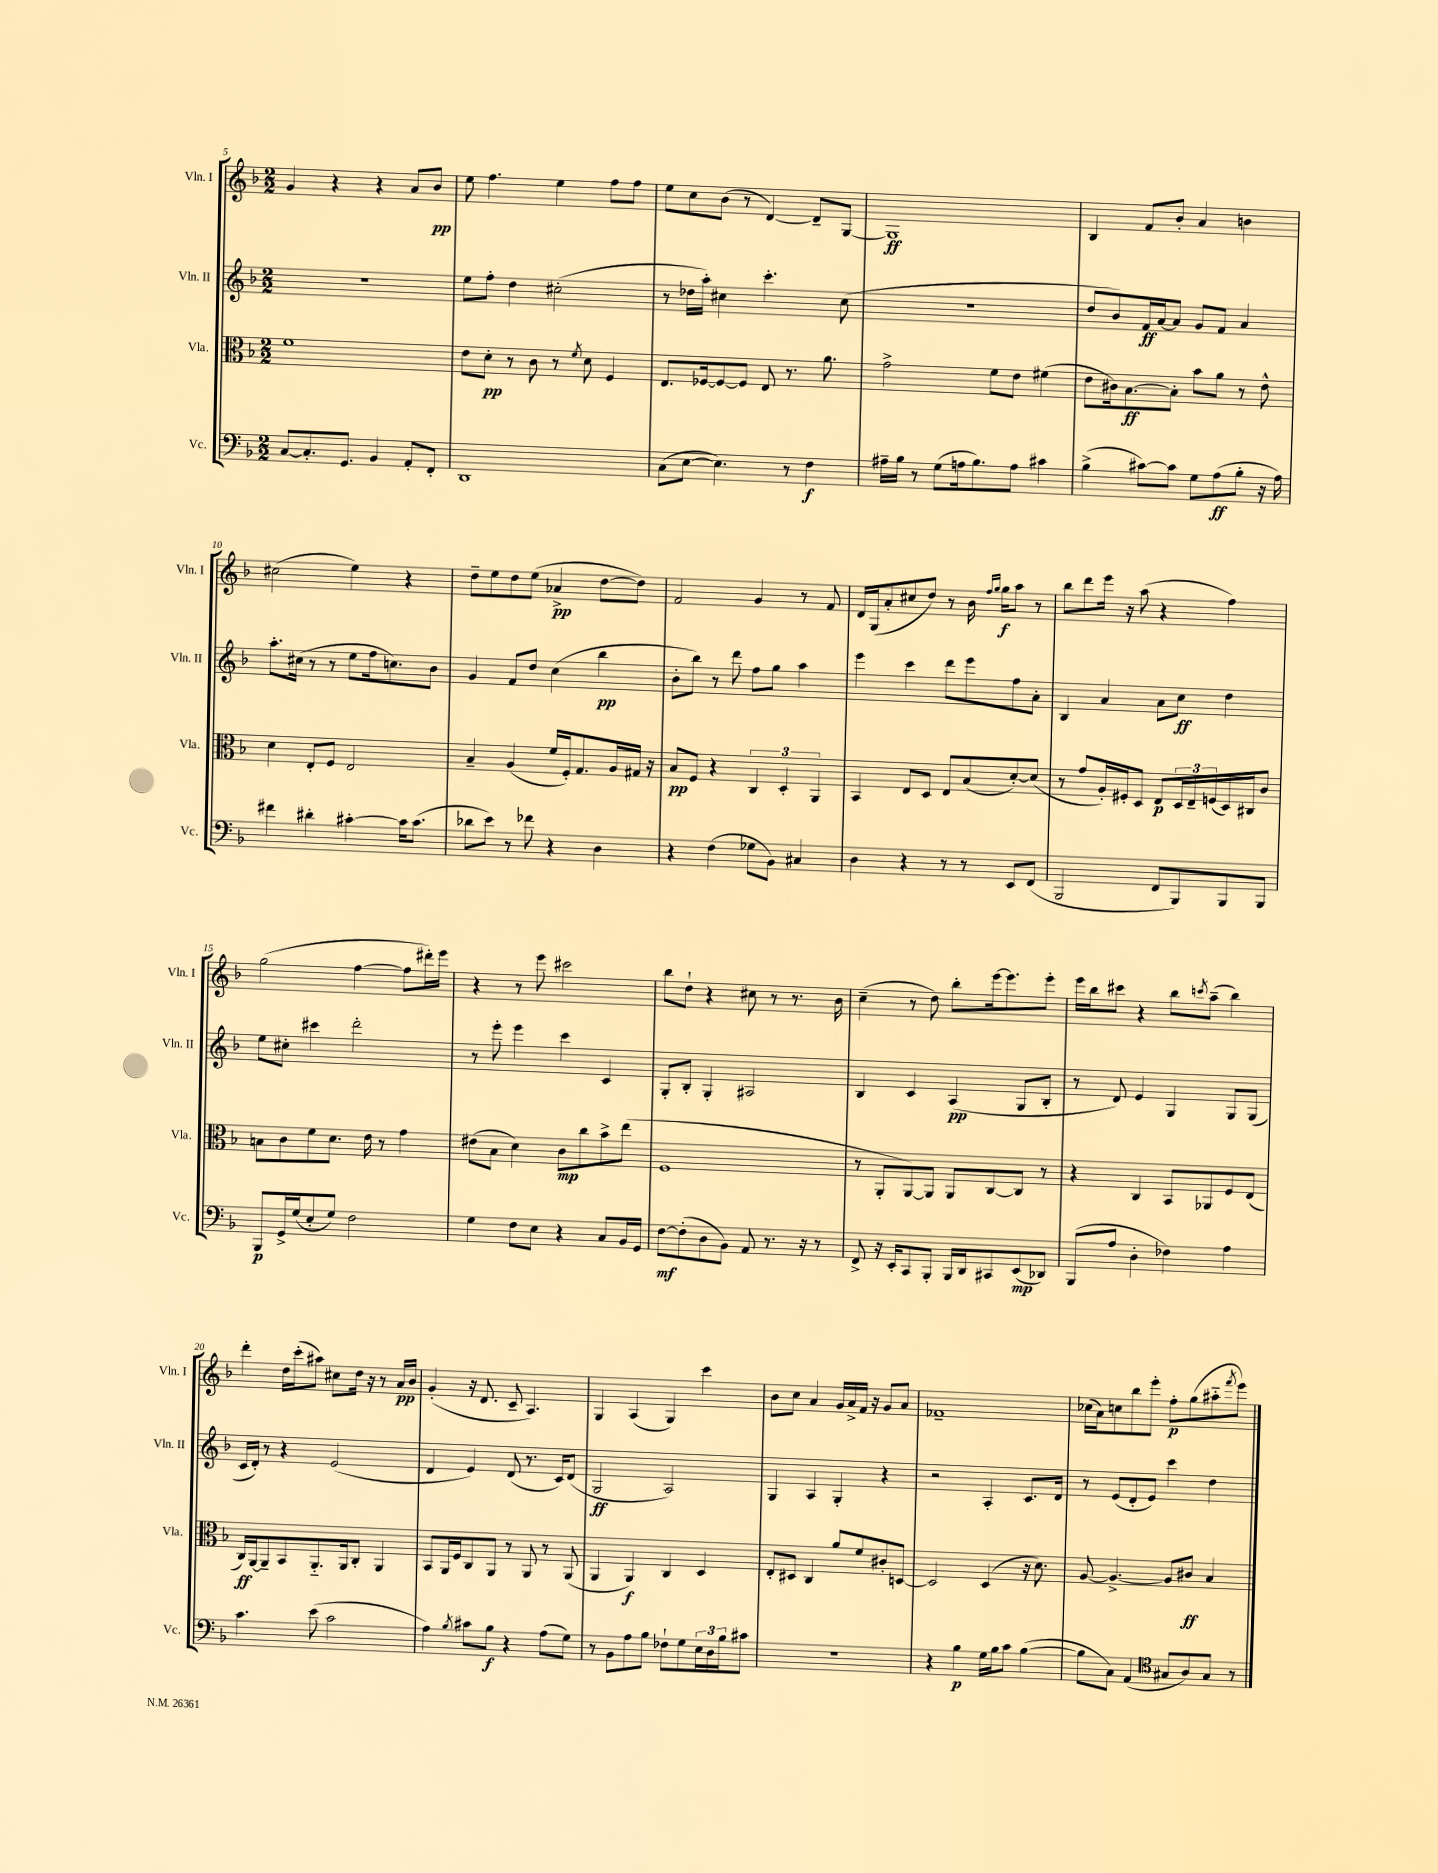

**kern	**kern	**kern	**kern
*staff4	*staff3	*staff2	*staff1
*clefF4	*clefC3	*clefG2	*clefG2
*k[b-]	*k[b-]	*k[b-]	*k[b-]
*M2/2	*M2/2	*M2/2	*M2/2
[8C	1f	1r	4g
8.C']	.	.	.
.	.	.	4r
8.GG	.	.	.
4BB-	.	.	4r
8AA'	.	.	8a
8FF'	.	.	8b-
=	=	=	=
1DD	8e	8ee	8ee
.	8d'	8ff'	4.ff
.	8r	4dd	.
.	8c	.	.
.	8r	(2cc#'	4ee
.	8qf	.	.
.	8d	.	.
.	4F	.	8ff
.	.	.	8ff
=	=	=	=
(8C	8.E	8r	8ee
[8E	.	16dd-	8cc
.	[16F-	16aa')	.
4.E])	8F-_	4cc#	(8b-
.	8F-]	.	8r
.	8E	4.ccc'	[4d)
8r	8.r	.	.
4F	.	.	8d~]
.	8.a	.	.
.	.	(8cc#	[8G
=	=	=	=
16A#~	2g^	1r	1G]
16B-	.	.	.
8r	.	.	.
(8G	.	.	.
16A	.	.	.
8.B-)	.	.	.
.	8f	.	.
8A	8e	.	.
4c#	(4f#	.	.
=	=	=	=
(4B-^	8e	8dd	4B-
.	16c#)	8b-)	.
.	[8.B-	.	.
[8c#)	.	16f	8f
.	.	[16a	.
8c#]	8B-']	8a]	8b-'
8G	8b-	8g	4a
(8A	8a	8f	.
8B-'	8r	4a	4b
16r	8e^^	.	.
16A)	.	.	.
=	=	=	=
4f#	4d	8.aa'	(2cc#
.	.	(16cc#	.
4d#'	8E'	8r	.
.	8F	8r	.
[4c#'	2E	8ee	4ee)
.	.	16ff	.
.	.	8.cc)	.
16c#]	.	.	4r
(8.c#	.	.	.
.	.	8b-	.
=	=	=	=
8d-	4B-~	4g	8dd~
8e)	.	.	8ee
8r	(4A	8f	8dd
8f-	.	8dd	(8ee
4r	16f	(4cc	4a-^
.	16F')	.	.
.	8.G	.	.
4D	.	4bb-	[8dd
.	16A	.	.
.	16G#	.	8dd])
.	16r	.	.
=	=	=	=
4r	8B-	8b-'	2f
.	8F	8bb-)	.
(4F	4r	8r	.
.	.	8ddd	.
8G-	6C	8ff	4g
8BB-)	.	8gg	.
.	6D'	.	.
4C#	.	4aa	8r
.	6AA	.	.
.	.	.	8f
=	=	=	=
4D	4BB-	4eee	16d
.	.	.	(16G
.	.	.	8a'
4r	8E	4ccc	8cc#
.	8D	.	8dd)
8r	8E	8ddd	8r
8r	(8B-	8eee	16b-
.	.	.	16qqff
.	.	.	16qqgg
.	.	.	16gg
8EE	[8d')	8ff	8aa
(8FF	(8d]	8a'	8r
=	=	=	=
2BBB-	8r	4B-	8bb-
.	8g	.	8ddd
.	16A')	4a	16eee
.	16F#'	.	16r
.	8D	.	(8aa
8FF	8E	8a	4r
8BBB-)	24D	8cc	.
.	24E~	.	.
.	(24F	.	.
8BBB-	16D)	4dd	4ff)
.	16C#	.	.
8BBB-	8c	.	.
=	=	=	=
8BBB-	8B	8ee	(2gg
16GG^	8c	8cc#'	.
(16G	.	.	.
8E'	8f	4ccc#	.
8G)	8.d	.	.
2F	.	2ddd'	[4ff
.	16e	.	.
.	8r	.	.
.	4g	.	8ff]
.	.	.	16ddd#')
.	.	.	16eee
=	=	=	=
4G	(8e#	8r	4r
.	8B-	8eee'	.
8F	4d)	4eee	8r
8E	.	.	8eee
4r	8c	4ccc	2ccc#
.	8cc	.	.
8C	8b-^	4c	.
16BB-	(8ee	.	.
16GG	.	.	.
=	=	=	=
[8F	1F	8G'	8bb-
(8F']	.	8B-'	8dd`
8D	.	4G'	4r
8BB-)	.	.	.
8AA	.	2A#	8cc#
8.r	.	.	8r
.	.	.	8.r
16r	.	.	.
8r	.	.	.
.	.	.	16b-
=	=	=	=
8FF^	8r	4B-	(4cc~
16r	8AA'	.	.
16EE'	.	.	.
8CC	[8AA)	4c	8r
8BBB-'	8AA]	.	8dd)
16BBB-	8AA	(4A	8bb-'
16DD	.	.	.
8CC#	[8C	.	[16eee
.	.	.	8.eee]
(8EE	8C]	8G	.
8DD-)	8r	8B-'	8eee'
=	=	=	=
(8BBB-	4r	8r	16eee
.	.	.	16bb-
8A	.	8d)	8ccc#
4D'	4C	4e	4r
4F-)	8BB-	4G	8bb-
.	.	.	8qccc
.	8AA-	.	(8aa~
4A	8F	8G	4bb-)
.	(8E	(8G	.
=	=	=	=
4.c	16C)	16c	4ddd'
.	[16AA	16d')	.
.	8AA~]	8r	.
.	8BB-	4r	16dd
.	.	.	(16ccc'
(8e	8.AA'~	.	8aa#)
2c	.	(2e	8cc#
.	16AA	.	.
.	8C'	.	16dd
.	.	.	16r
.	4AA	.	8r
.	.	.	16a
.	.	.	16b-
=	=	=	=
4A)	8BB-	4d	(4g'
.	16AA	.	.
.	16F	.	.
8qB-	.	.	.
8c#	8C	4e)	16r
.	.	.	8.d
8B-	8AA	.	.
4r	8r	(8d	8c~
.	8AA	8.r	4.A)
(8A	8r	.	.
.	.	16c)	.
8G)	(8AA	(8d	.
=	=	=	=
8r	4AA	2G	4G
8BB-	.	.	.
8A	4AA)	.	(4A
8B-	.	.	.
8F-`	4C	2A)	4G)
8G	.	.	.
24E	4D	.	4ccc
24D	.	.	.
24B-	.	.	.
8c#	.	.	.
=	=	=	=
1r	8E'	4G	8b-
.	8D#	.	8cc
.	4C	4A	4a
.	8a	4G'	16g
.	.	.	16a^
.	8f	.	16f
.	.	.	16r
.	8c#'	4r	8g
.	[8D	.	8a
=	=	=	=
4r	2D]	2r	1f-~
4B-	.	.	.
16G	(4D	4A'	.
16B-	.	.	.
8c	.	.	.
([4B-	16r	8.c	.
.	8.d)	.	.
.	.	16d	.
=	=	=	=
8B-]	[8A	8r	(16cc-
.	.	.	16a)
8C)	4.A^_	(8e	8cc
(4AA	.	8d'	8bb-
.	.	8e)	8eee'
*clefC4	*	*	*
8G#	8A]	4ccc	8ff'
8A)	8c#	.	(8gg
8G#	4B-	4dd	8aa#'~
.	.	.	8qfff
8r	.	.	8eee)
==	==	==	==
*-	*-	*-	*-
